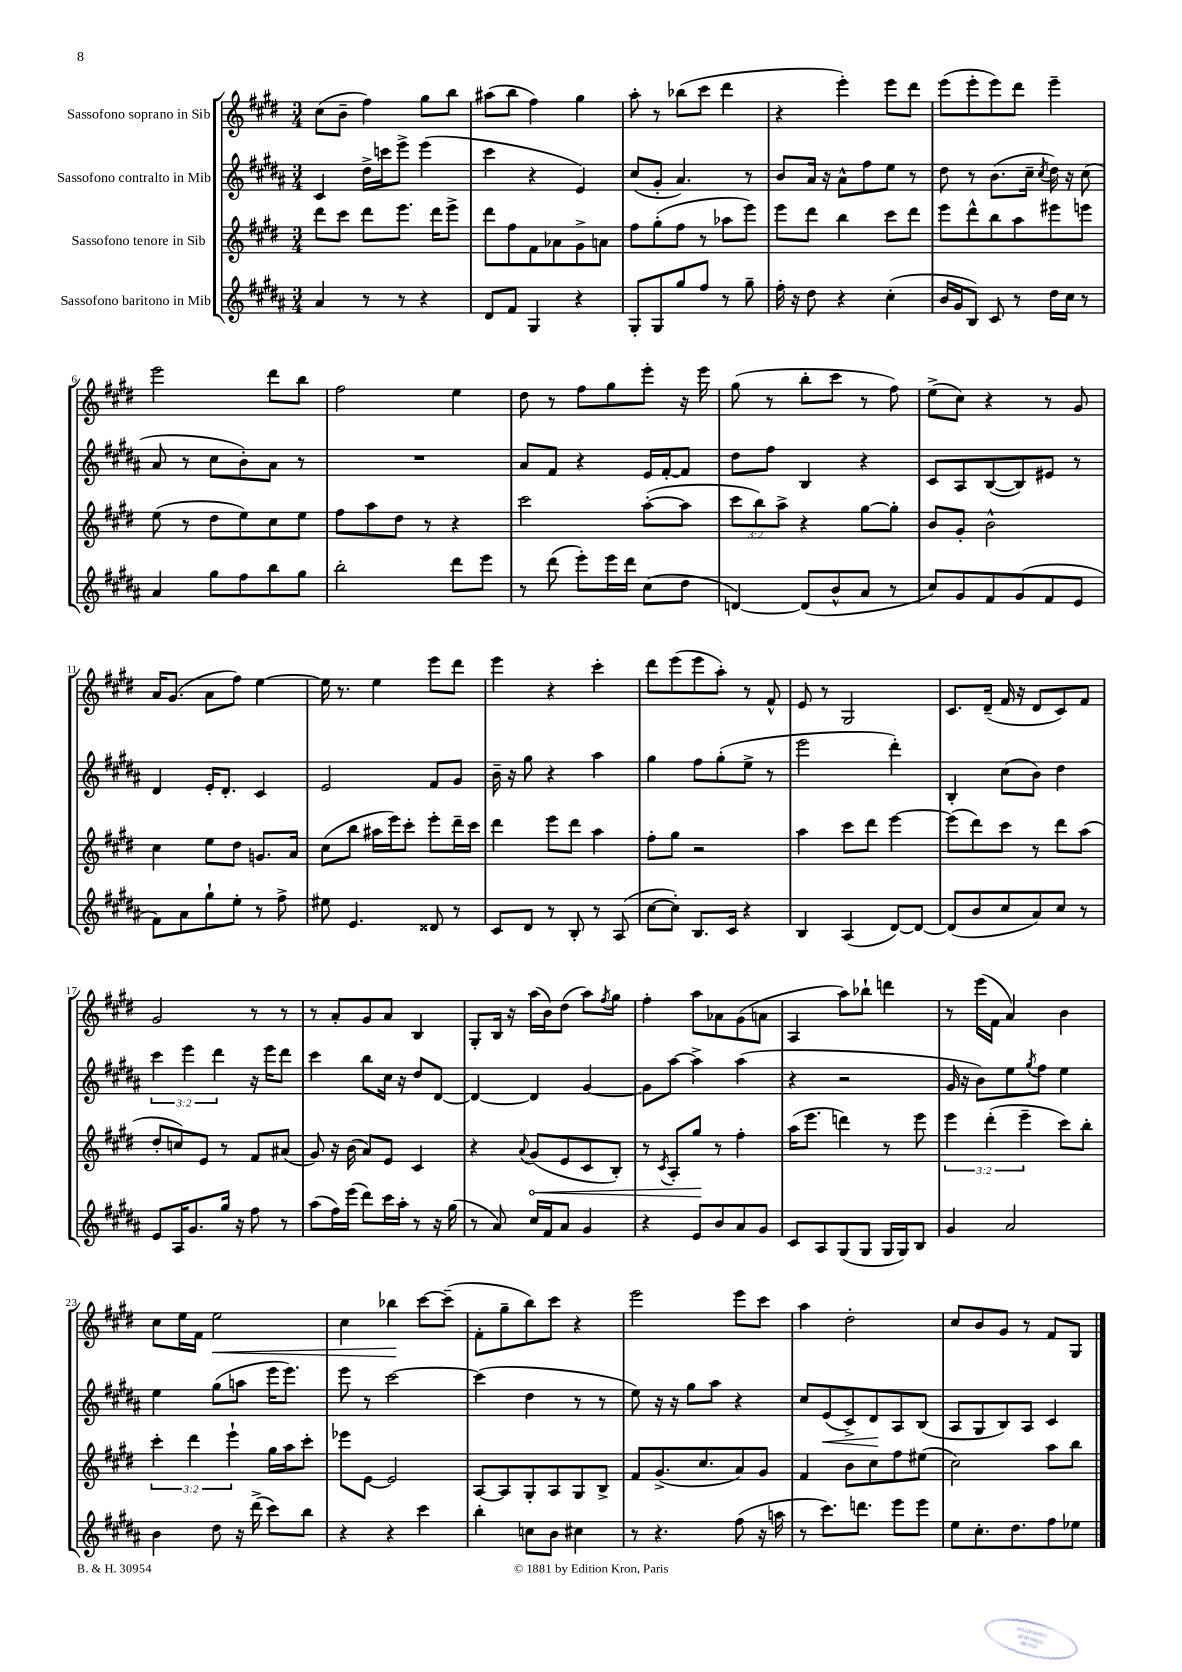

**kern	**kern	**kern	**kern
*staff4	*staff3	*staff2	*staff1
*clefG2	*clefG2	*clefG2	*clefG2
*k[f#c#g#d#a#]	*k[f#c#g#d#]	*k[f#c#g#d#a#]	*k[f#c#g#d#]
*M3/4	*M3/4	*M3/4	*M3/4
4a#	8ddd#	4c#	(8cc#
.	8ccc#	.	8b~
8r	8ddd#	16dd#^	4ff#)
.	.	16ccc	.
8r	8.eee	8eee^	.
4r	.	(4eee	8gg#
.	16ddd#	.	.
.	8eee^	.	8bb
=	=	=	=
8d#	8ddd#	4ccc#	(8aa#
8f#	8ff#	.	8bb
4G#	8f#	4r	4ff#)
.	8a-	.	.
4r	8g#^	4e)	4gg#
.	8a	.	.
=	=	=	=
8G#'	8ff#	(8cc#	8aa'
8G#	(8gg#'	8g#'	8r
8gg#	8ff#	4.a#)	(8bb-
8ff#	8r	.	8ccc#
8r	8aa-	.	4ddd#
8gg#~	8eee)	8r	.
=	=	=	=
16ff#'	8eee	8b	4r
16r	.	.	.
8dd#	8ddd#	16a#	.
.	.	16r	.
4r	4bb	8a#^^	4eee')
.	.	8ff#	.
(4cc#'	8ccc#	8ee	8eee
.	8ddd#	8r	8ddd#
=	=	=	=
16b	8eee	8dd#	(8eee
16g#	.	.	.
8B)	8ddd#^^	8r	8eee'
8c#	8bb	(8.b	8eee)
8r	8aa	.	8ddd#
.	.	16cc#~	.
.	.	8qcc#	.
16dd#	8eee#	16dd#)	4eee~
16cc#	.	16r	.
8r	8eee	(8cc#	.
=	=	=	=
4a#	(8ee	8a#	2eee
.	8r	8r	.
8gg#	8dd#	8cc#	.
8ff#	8ee)	8b')	.
8bb	8cc#	8a#	8ddd#
8gg#	8ee	8r	8bb
=	=	=	=
2bb'	8ff#	2.r	2ff#
.	8aa	.	.
.	8dd#	.	.
.	8r	.	.
8ddd#	4r	.	4ee
8eee	.	.	.
=	=	=	=
8r	2ccc#	8a#	8dd#
(8ddd#	.	8f#	8r
8eee')	.	4r	8ff#
16eee	.	.	8gg#
16ddd#	.	.	.
(8cc#	([8aa'	16e	8eee'
.	.	[16f#'	.
8dd#	8aa]	8f#]	16r
.	.	.	16eee
=	=	=	=
[4d)	12ccc#	8dd#	(8gg#
.	12bb)	.	.
.	.	8ff#	8r
.	12aa^	.	.
(8d]	4r	4B	8bb'
8b^^	.	.	8ccc#
8a#	[8gg#	4r	8r
8r	8gg#']	.	8ff#)
=	=	=	=
8cc#)	8b	8c#	(8ee^
8g#	8g#'	8A#	8cc#)
8f#	2b^^	([8B	4r
(8g#	.	8B])	.
8f#	.	8e#	8r
8e	.	8r	8g#
=	=	=	=
8f#)	4cc#	4d#	16a
.	.	.	(8.g#
8a#	.	.	.
8gg#`	8ee	16e'	8a
.	.	8.d#'	.
8ee'	8dd#	.	8ff#)
8r	8.g	4c#	[4ee
8ff#^	.	.	.
.	16a	.	.
=	=	=	=
8ee#	(8cc#	2e	16ee]
.	.	.	8.r
4.e	8bb	.	.
.	16aa#	.	4ee
.	16eee)	.	.
.	8ccc#'	.	.
8d##	8eee'	8f#	8eee
8r	16ddd#~	8g#	8ddd#
.	16ccc#	.	.
=	=	=	=
8c#	4ddd#	16b~	4eee
.	.	16r	.
8d#	.	8gg#	.
8r	8eee	4r	4r
8B'	8ddd#	.	.
8r	4aa	4aa#	4ccc#'
(8A#	.	.	.
=	=	=	=
[8cc#	8ff#'	4gg#	8ddd#
8cc#'])	8gg#	.	(8eee
8.B	2r	8ff#	8eee
.	.	(8gg#'	8aa')
16c#	.	.	.
4r	.	8ee^	8r
.	.	8r	8f#^^
=	=	=	=
4B	4aa	2eee	8e
.	.	.	8r
(4A#	8ccc#	.	2G#
.	8ddd#	.	.
[8d#)	[4eee	4ddd#')	.
8d#_	.	.	.
=	=	=	=
(8d#]	(8eee]	4B'	8.c#
8b	8ddd#)	.	.
.	.	.	(16d#~
8cc#	8ccc#	(8cc#	16f#
.	.	.	16r
8a#)	8r	8b)	8d#
8cc#	8ddd#	4dd#	8c#)
8r	(8aa	.	8f#
=	=	=	=
8e	8dd#'	6ccc#	2g#
16A#	8cc)	.	.
.	.	6eee	.
8.g#	.	.	.
.	8e	.	.
.	.	6ddd#	.
16gg#	8r	.	.
16r	.	.	.
8ff#	8f#	16r	8r
.	.	16eee	.
8r	(8a#	8ddd#	8r
=	=	=	=
(8aa#	8g#)	4ccc#	8r
16ff#)	16r	.	8a'
(16eee	(16b	.	.
8ddd#)	8a)	8bb	8g#
16ccc#	8e	16cc#	8a
16aa#'	.	16r	.
8r	4c#	8dd#	4B
16r	.	[8d#	.
(16gg#	.	.	.
=	=	=	=
8r	4r	4d#_	8G#'
8a#)	.	.	16B
.	.	.	16r
.	8qqa	.	.
16cc#	(8g#	4d#]	(16aa
16f#	.	.	16b)
8a#	8e	.	(8dd#
4g#	8c#	[4g#	8aa)
.	.	.	8qff#
.	8B')	.	8gg#
=	=	=	=
4r	8r	8g#]	4ff#'
.	8qc#	.	.
.	8A'	[8aa#	.
8e	8gg#	4aa#^]	8aa
8b	8r	.	8a-
8a#	4ff#'	(4aa#	(8g#
8g#	.	.	8a
=	=	=	=
8c#	(16aa	4r	4A
.	8.eee	.	.
8A#	.	.	.
(8G#	4ddd)	2r	8aa)
8G#	.	.	8bb-`
16G#	8r	.	4ddd
16G#)	.	.	.
8B	8eee	.	.
=	=	=	=
4g#	6eee	16g#	8r
.	.	16r	.
.	.	8b)	(16eee
.	(6ddd#'	.	.
.	.	.	16f#
2a#	.	8ee	4a)
.	6eee~	.	.
.	.	8qgg#	.
.	.	8ff#	.
.	8ccc#)	4ee	4b
.	8bb'	.	.
=	=	=	=
4b	6ccc#'	4ee	8cc#
.	.	.	16ee
.	6ddd#	.	.
.	.	.	16f#
8dd#	.	(8gg#	2ee
.	6eee`	.	.
16r	.	8aa	.
(16ddd#^	.	.	.
8ccc#)	16gg#	16eee	.
.	16aa	8.eee)	.
8bb	8ccc#'	.	.
=	=	=	=
4r	8eee-	8eee	4cc#
.	[8e	8r	.
4r	2e]	[2ccc#	4bb-
4ccc#	.	.	[8ccc#
.	.	.	(8ccc#~]
=	=	=	=
4bb'	[8A	(4ccc#]	8f#'
.	8A]	.	8gg#~
8cc	8G#'	4dd#	8bb)
8b	8A	.	8ccc#
4cc#	8G#	8r	4r
.	8B^	8r	.
=	=	=	=
8r	8f#	8ee)	2eee
4.r	(8.g#^	16r	.
.	.	16r	.
.	.	8gg#	.
.	8.cc#	.	.
.	.	8aa#	.
(8ff#	8a)	4r	8eee
16r	8g#	.	8ccc#
16aa	.	.	.
=	=	=	=
8r	4f#	8cc#	4aa
8.ccc#)	.	(8e	.
.	8b	8c#^)	2dd#'
8.ddd	.	.	.
.	8cc#	8d#	.
8eee	8ff#	8A#	.
8eee	(8ee#	(8B	.
=	=	=	=
8ee	2cc#)	8A#	8cc#
8.cc#'	.	8G#	8b
.	.	8B)	8g#
8.dd#	.	.	.
.	.	8A#	8r
8ff#	8aa	4c#	8f#
8ee-	8bb	.	8G#
==	==	==	==
*-	*-	*-	*-
